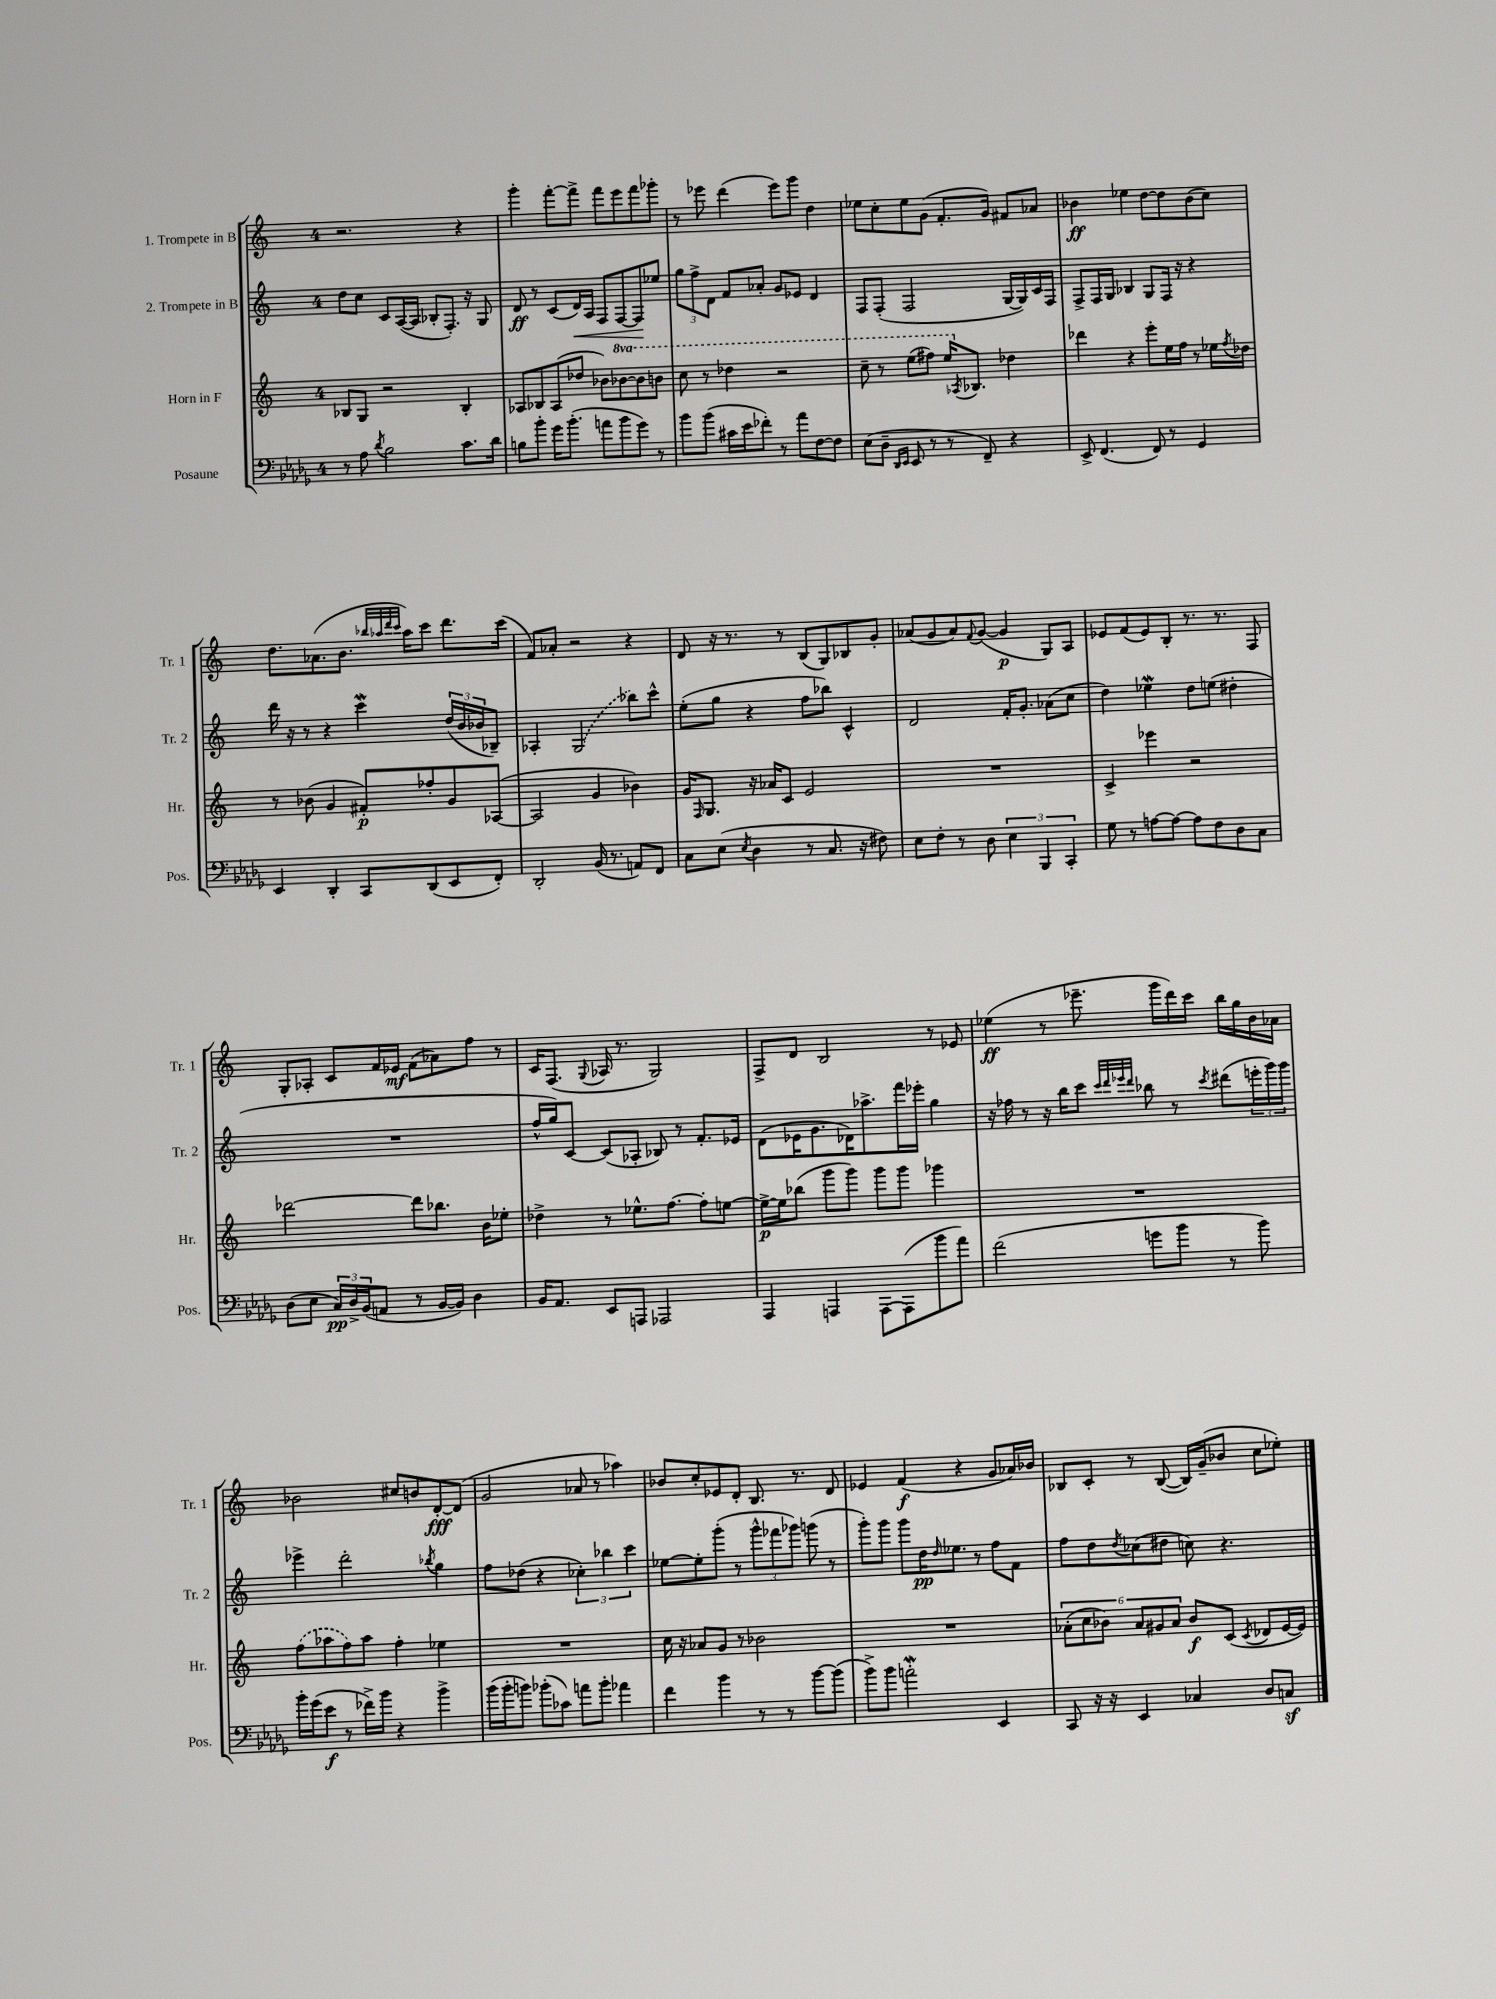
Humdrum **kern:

**kern	**kern	**kern	**kern
*staff4	*staff3	*staff2	*staff1
*clefF4	*clefG2	*clefG2	*clefG2
*k[b-e-a-d-g-]	*k[]	*k[]	*k[]
*M4/4	*M4/4	*M4/4	*M4/4
8r	8B-/L	8dd\L	2.r
8A-\	8G/J	8cc\J	.
8qd-/	.	.	.
2B-\	2r	8c/L	.
.	.	([16A/L	.
.	.	16A/]JJ	.
.	.	8B-'/L	.
.	.	8.F'/J)	.
8.c\L	4B-'/	.	4r
.	.	16r	.
.	.	8G/	.
16d-\Jk	.	.	.
=	=	=	=
8B\L	8A-/L	8d/	4ggg'\
8b-'\J	8B-/	8r	.
16g-\LK	(8A-/	(8c/L	[8fff'\L
(8.b-'\J	.	.	.
.	8dd-/J	16d/L)	8fff^\]J
.	.	16A/JJ	.
8a\L	8b-\L)	8F/L	8fff\L
8b-\	[8bb-\	[8F/	8eee\
8g-\J)	8bb-\]	8F/]	8fff\
8r	8bb\J	8ee-/J	8ggg-'\J
=	=	=	=
8b-\L	8ccc\	12gg\L	8r
.	.	12ff^\	.
(8b-\J	8r	.	8eee-\
.	.	12d\J	.
16c#\LL	4ddd-\	8f/L	(4ddd\
16e-\J	.	.	.
8f-'\J)	.	8a-'/J	.
8r	2r	8g/L	8eee-\L)
8a-\L	.	8e-/J	8ggg\J
[8F\	.	4d/	4dd\
8F\]J	.	.	.
=	=	=	=
(8E-\L	8ccc~\	8F/L	8ee-\L
8D-~\J	8r	(8F'/J	8cc'\
16qqDD-/LL	.	.	.
16qqEE-/JJ	.	.	.
8EE-/	(8eee\L	2F/	8ee-\
8r	8fff#\J)	.	(8g\J
8r	16eee/LK	.	8.f'/L
.	8qA-/	.	.
.	8.B-/J	.	.
8FF~/)	.	.	.
.	.	.	16g/Jk)
4r	4dd-\	[16G/LL	8f#/L
.	.	16G/])	.
.	.	16c/	8a-/J
.	.	16F/JJ	.
=	=	=	=
8EE-^/	4ddd-\	8F^/L	4b-\
(4.FF/	.	16F/L	.
.	.	16G/JJ	.
.	4r	4B-/	4ee-\
8FF/)	8eee'\L	8G/L	[8dd\L
8r	16ee\L	16F/Jk	8dd\]
.	16ff\JJ	16r	.
4GG-/	8r	4r	(8b-\
.	16ee-\LL	.	8cc\J)
.	8qff/	.	.
.	16dd-\JJ	.	.
=	=	=	=
4EE-/	8r	16ddd\	8.dd\L
.	.	16r	.
.	(8b-\	8r	.
.	.	.	(8.a-\
4DD-'/	4g/	4r	.
.	.	.	8.b\J
8CC/L	8f#'/L)	4ccc\	.
.	.	.	32qqbb-/LLL
.	.	.	32qqaa-/
.	.	.	32qqddd/
.	.	.	32qqccc/JJJ
.	.	.	16aa-\LK)
(8DD-/	8ff-'/	.	8ccc\J
8EE-/	8g/	(24dd/LL	8.ddd\L
.	.	24b/	.
.	.	24b-/J	.
8FF'/J)	([8A-/J	8B-~/J)	.
.	.	.	(16ccc\Jk
=	=	=	=
2DD-'/	2A-/]	4A-'/	8f/L)
.	.	.	8a-'/J
.	.	(2G/	2r
(16BB-/	4g/	.	.
8.r	.	.	.
8AA/L)	4b-\)	8bb-\L)	4r
8FF/J	.	8ccc^^\J	.
=	=	=	=
8C\L	16g/LK	(8ee'\L	8d/
.	16qqF/	.	.
.	8.G/J	.	.
(8E-\J	.	8gg\J	16r
.	.	.	8.r
8qE-/	.	.	.
4D-\	16r	4r	.
.	16a-/LK	.	.
.	8c/J	.	8r
8r	2e/	8ff\L	(8B/L
8.C/	.	8bb-\J)	8G/)
.	.	4c^^/	8B-/
16r	.	.	.
8F#\)	.	.	8g'/J
=	=	=	=
8E-\L	1r	2d/	(8a-/L
8F'\J	.	.	8g/
8r	.	.	8a-/)
.	.	.	8qqf/
8D-\	.	.	([8g/J
6E-\	.	16f'/LK	4g/]
.	.	8.g'/J	.
6BBB-/	.	.	.
.	.	(8a-\L	8G/L)
6CC'/	.	.	.
.	.	8cc\J	8A/J
=	=	=	=
8G-\	4c^/	4dd\)	8e-/L
8r	.	.	(8f/
[8A\L	4eee-\	4ee-\	8e-/)
8A\_J	.	.	8B'/J
8A\]L	2r	8dd\L	8.r
8F\	.	(8ee\J	.
.	.	.	8.r
8D-\	.	4dd#'\	.
8C\J	.	.	8F/
=	=	=	=
(8D-\L	[2ddd-\	1r	8G'/L
8E-\J	.	.	8A-'/J
24C/LL)	.	.	8c/L
24D-^/	.	.	.
(24BB-/J	.	.	.
8AA/J	.	.	16f/L
.	.	.	16e-/JJ
8r	8ddd-\]L	.	(8f\L
[16BB-/LL	8.bb-\J	.	8a-\)
16BB-/]JJ)	.	.	.
4D-\	.	.	8ff\J
.	16b\LK	.	.
.	8ee-'\J	.	8r
=	=	=	=
16BB-/LK	4dd-^\	16ff^^/LL	16c/LK
8.AA-/J	.	16gg/J)	(8.F/J
.	.	[8c/J	.
.	.	.	8qqG/
8EE-/L	8r	(8c/]L	16A-/
.	.	.	8.r
8AAA/J	8.ee-^^\L	8A-'/J	.
2AAA-/	.	8B-/)	2G/)
.	[8.ff\J	.	.
.	.	8r	.
.	8ff'\]L	8.f'/L	.
.	[8ee\J	.	.
.	.	16e-/Jk	.
=	=	=	=
4AAA-/	16ee^\_LL	(8d\L	8F^/L
.	16ee\]J	.	.
.	(8bb-\J	16e-\K	8d/J
.	.	8.g\	.
4AAA/	8ggg\L	.	2B/
.	8ggg\J)	16d-\K)	.
.	.	8.aa-^\	.
[8AAA\L	8ggg\L	.	.
(8AAA\]	8ggg\J	16fff\L	.
.	.	16eee-'\JJ	.
8b-\	4ggg-\	4gg\	8r
8a-\J)	.	.	8e-/
=	=	=	=
(2f\	1r	16r	(4ee-\
.	.	16ff-\	.
.	.	8r	.
.	.	16r	8r
.	.	16bb\LK	.
.	.	8ccc\J	8.eee-~\
.	.	32qqccc/LLL	.
.	.	32qqddd/	.
.	.	32qqeee-/	.
.	.	32qqddd/JJJ	.
8g\L	.	8bb-\	.
.	.	.	16ggg\LL
8b-\J	.	8r	16ddd\)
.	.	.	16ccc\JJ
.	.	8qccc/	.
8r	.	(8ddd#\L	16bb\LL
.	.	.	16gg\
8b-\)	.	24eee'\L	16b\
.	.	24ggg\)	.
.	.	.	16a-\JJ
.	.	24ggg\JJ	.
=	=	=	=
16b-'\LL	(8ff\L	4eee-^\	2b-\
(16g-\J	.	.	.
8e-\J	8aa-\	.	.
8r	8ff\)	2ddd'\	.
16f-^\LL)	8aa-\J	.	.
16b-\JJ	.	.	.
4r	4ff'\	.	8cc#/L
.	.	.	8b/
.	.	8qbb-/	.
4b-^\	4ee-\	4gg\	[8d'/
.	.	.	(8d/]J
=	=	=	=
(16b-\LL	1r	8ff\L	2g/
16b-'\J	.	.	.
8b\J)	.	(8dd-\J	.
(8b-'\L	.	4r	.
8c-\J)	.	.	.
8a\L	.	6cc-'\)	8a-/
8b-'\J	.	.	8r
.	.	6bb-\	.
4a-\	.	.	4aa-\)
.	.	6ccc\	.
=	=	=	=
4f\	16cc\	[8ee-\L	8b-/L
.	16r	.	.
.	8a-/L	8ee-'\]	8cc'/
4b-\	8g/J	(8ggg'\J	8e-/
.	8r	8r	8d'/J
8r	2b-\	12ggg^^\L	8.B/
.	.	12fff-\	.
8r	.	.	.
.	.	12ggg-\J)	.
.	.	.	8.r
[8b-\L	.	(8ggg\	.
(8b-\]J	.	8r	8d/
=	=	=	=
8b-^\L)	1r	8ggg'\L)	4e-/
8b-\J	.	8ggg\J	.
2a'\	.	8ggg\L	(4f/
.	.	16dd\K	.
.	.	16qqdd/	.
.	.	8.ee-\J	.
.	.	.	4r
.	.	8r	.
4EE-/	.	8ff\L	8g/L
.	.	8f\J	16a-/L)
.	.	.	16b-/JJ
=	=	=	=
8CC/	(12a-'\L	8ff\L	8B-/L
.	12cc\	.	.
16r	.	8dd\	8c'/J
.	12b-\J)	.	.
16r	.	.	.
.	.	8qdd/	.
4EE-/	12a-/L	(8cc-\	8r
.	12g#/	.	.
.	.	8dd#\J	([8B-/
.	12a-/J	.	.
4C-/	8b-/L	8cc\)	16B-/]LL)
.	.	.	(16g~/J
.	(8c/J	4.r	8b-/J
.	8qc/	.	.
8D-/L	8d-/L	.	8cc\L
8C/J	[16e/L	.	8ee-'\J)
.	16e/]JJ)	.	.
==	==	==	==
*-	*-	*-	*-
